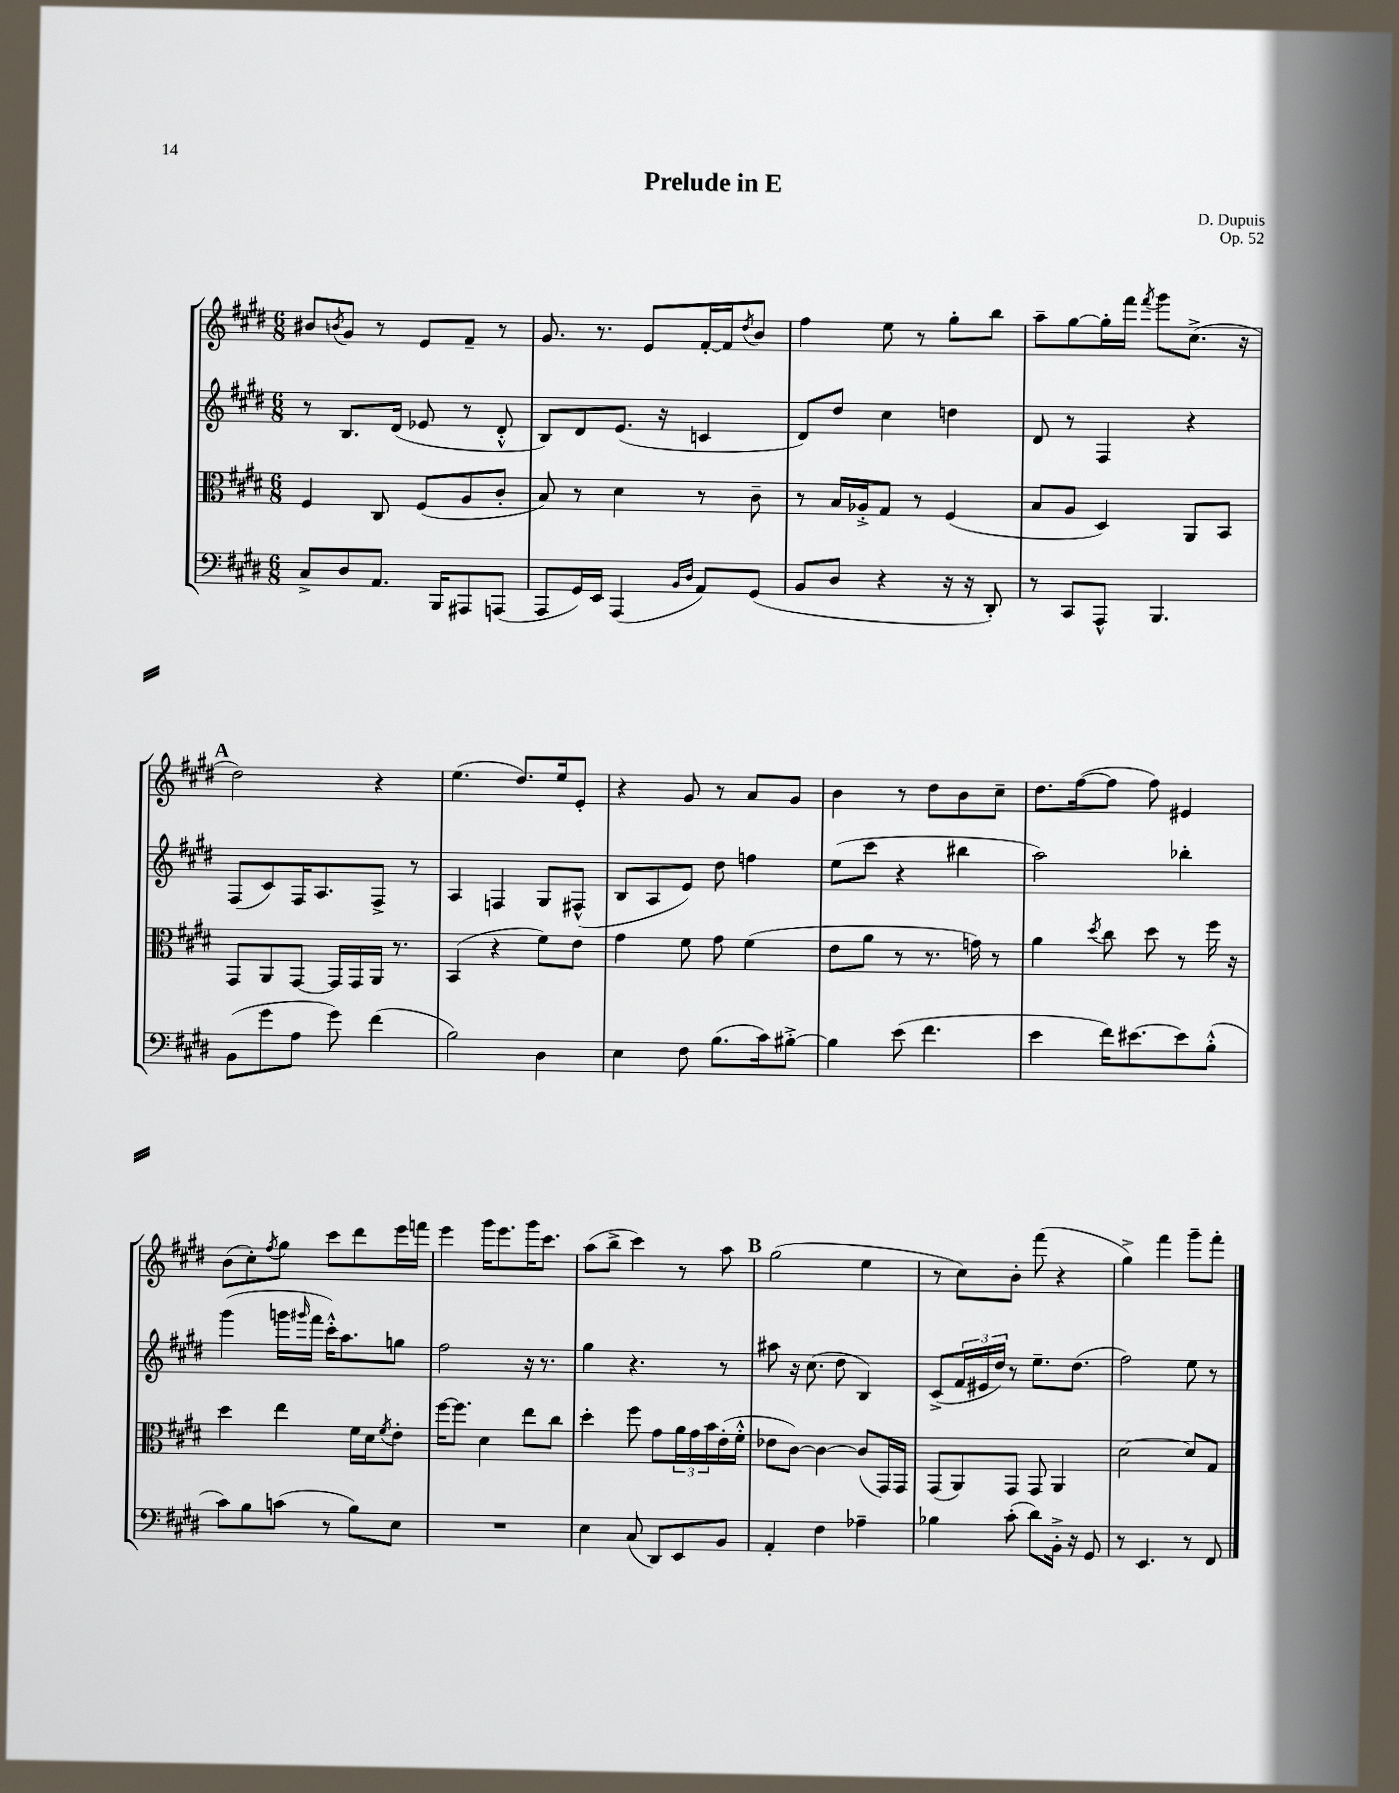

**kern	**kern	**kern	**kern
*part4	*part3	*part2	*part1
*staff4	*staff3	*staff2	*staff1
*clefF4	*clefC3	*clefG2	*clefG2
*k[f#c#g#d#]	*k[f#c#g#d#]	*k[f#c#g#d#]	*k[f#c#g#d#]
*M6/8	*M6/8	*M6/8	*M6/8
=1	=1	=1	=1
8C#^/L	4F#/	8r	8b#X/L
.	.	.	8qbn/
8D#/	.	8.B/L	8g#/J
8.AA/J	8C#/	.	8r
.	.	(16d#/Jk	.
.	(8F#/L	8e-X/	8e/L
16BBB/KL	.	.	.
8AAA#X/	8A/	8r	8f#~/J
(8AAAn/J	8c#'/J	8d#'^^/	8r
=2	=2	=2	=2
8AAA/L	8B/)	8B/L)	8.g#/
16GG#/L)	8r	8d#/	.
16EE/JJ	.	.	8.r
(4AAA/	4d#\	(8.e/J	.
.	.	.	8e/L
.	.	16r	.
16qqBB/LL	.	.	.
16qqD#/JJ	.	.	.
8AA/L)	8r	4cn/	[16f#'/L
.	.	.	16f#/J]
.	.	.	8qdd#/
(8GG#/J	8c#~\	.	8b/J
=3	=3	=3	=3
8BB/L	8r	8d#/L)	4ff#\
8D#/J	16B/LL	8dd#/J	.
.	16A-X'^/J	.	.
4r	8G#/J	4cc#\	8ee\
.	8r	.	8r
16r	(4F#/	4ddn\	8gg#'\L
16r	.	.	.
8DD#'/)	.	.	8bb\J
=4	=4	=4	=4
8r	8B/L	8d#/	8aa~\L
8CC#/L	8A/J	8r	[8gg#\
8AAA^^/J	4D#/)	4F#/	16gg#'\L]
.	.	.	16fff#\JJ
.	.	.	8qfff#/
4.BBB/	.	.	8ggg#\L
.	8AA/L	4r	(8.cc#^\J
.	8BB/J	.	.
.	.	.	16r
!!LO:LB:g=z
!!LO:REH:place=s1:t=A
=5	=5	=5	=5
(8BB\L	8GG#/L	(8F#/L	2dd#\)
8g#\	8AA/	8c#/)	.
8A\J	[8GG#/J	16F#/K	.
.	.	8.A/	.
8g#\)	16GG#/LL]	.	.
.	16GG#/	.	.
(4f#\	16AA/JJ	8F#^/J	4r
.	8.r	.	.
.	.	8r	.
=6	=6	=6	=6
2B\)	(4BB/	4A/	(4.ee\
.	4r	4Fn/	.
.	.	.	8.dd#/L)
4D#\	8f#\L)	8G#/L	.
.	.	.	16ee/k
.	8e\J	(8F#X^^/J	8e'/J
=7	=7	=7	=7
4E\	4g#\	8B/L	4r
.	.	8A/	.
8F#\	8f#\	8e/J)	8g#/
(8.B\L	8g#\	8dd#\	8r
.	(4f#\	4ffn\	8a/L
16c#\k)	.	.	.
[8B#X'^\J	.	.	8g#/J
=8	=8	=8	=8
4B#\]	8e\L	(8ee\L	4b\
.	8a\J	8ccc#\J	.
(8e\	8r	4r	8r
4.f#\	8.r	.	8dd#\L
.	.	4bb#X\	8b\
.	16gn\)	.	.
.	8r	.	8cc#~\J
=9	=9	=9	=9
4e\	4a\	2aa\)	8.dd#\L
.	.	.	([16ff#\k
.	8qdd#/	.	.
16f#\KL)	8cc#\	.	8ff#\J]
[8.e#X\	.	.	.
.	8dd#\	.	8ff#\)
8e#\]	8r	4bb-X'\	4e#X/
(8B'^^\J	16ff#\	.	.
.	16r	.	.
!!LO:LB:g=z
=10	=10	=10	=10
8c#\L)	4dd#\	(4ggg#\	(8b\L
8B\	.	.	8cc#'\)
.	.	.	8qff#/
(8cn\J	4ee\	16gggn\LL	8gg#\J
.	.	16qqggg#X/	.
.	.	16fff#\JJ	.
8r	.	16ccc#'^^\KL)	8ccc#\L
.	.	8.aa\	.
8B\L)	16f#\LL	.	8ddd#\
.	16d#\J	.	.
.	8qf#/	.	.
8E\J	8e'\J	8ggn\J	16eee\L
.	.	.	16fffn\JJ
=11	=11	=11	=11
2.r	[16ff#\KL	2ff#\	4eee\
.	8.ff#\J]	.	.
.	4d#\	.	16ggg#\KL
.	.	.	8.eee\
.	8ee\L	16r	16ggg#\K
.	.	8.r	8.ccc#\J
.	8cc#\J	.	.
=12	=12	=12	=12
4E\	4dd#'\	4gg#\	(8aa\L
.	.	.	8bb^\J
(8C#/	8ff#\	4.r	4ccc#\)
8DD#/L)	8g#\L	.	.
8EE/	24a\L	.	8r
.	24g#\	.	.
.	24b\	.	.
8BB/J	(16e'\	8r	8aa\
.	16f#'^^\JJ	.	.
!!LO:REH:place=s1:t=B
=13	=13	=13	=13
4AA'/	8e-X\L	8aa#X\	(2gg#\
.	[8c#\J)	16r	.
.	.	(8.cc#\	.
4F#\	4c#\_	.	.
.	.	8dd#\	.
4A-X~\	(8c#/L]	4B/)	4ee\
.	16GG#/L)	.	.
.	16GG#/JJ	.	.
=14	=14	=14	=14
4B-X\	(8GG#/L	(8c#^/L	8r
.	8AA/)	24f#/L	8cc#\L)
.	.	24e#X/	.
.	.	24dd#/JJ)	.
(8c#'\	8GG#/J	8r	8b'\J
8d#\L)	8GG#/	8.ee~\L	(8fff#\
16BB'^\Jk	4AA/	.	4r
16r	.	(8.dd#\J	.
8GG#/	.	.	.
=15	=15	=15	=15
8r	[2d#\	2ff#\)	4gg#^\)
4.EE/	.	.	.
.	.	.	4fff#\
8r	8d#/L]	8ee\	8ggg#~\L
8FF#/	8G#/J	8r	8fff#'\J
==	==	==	==
*-	*-	*-	*-
